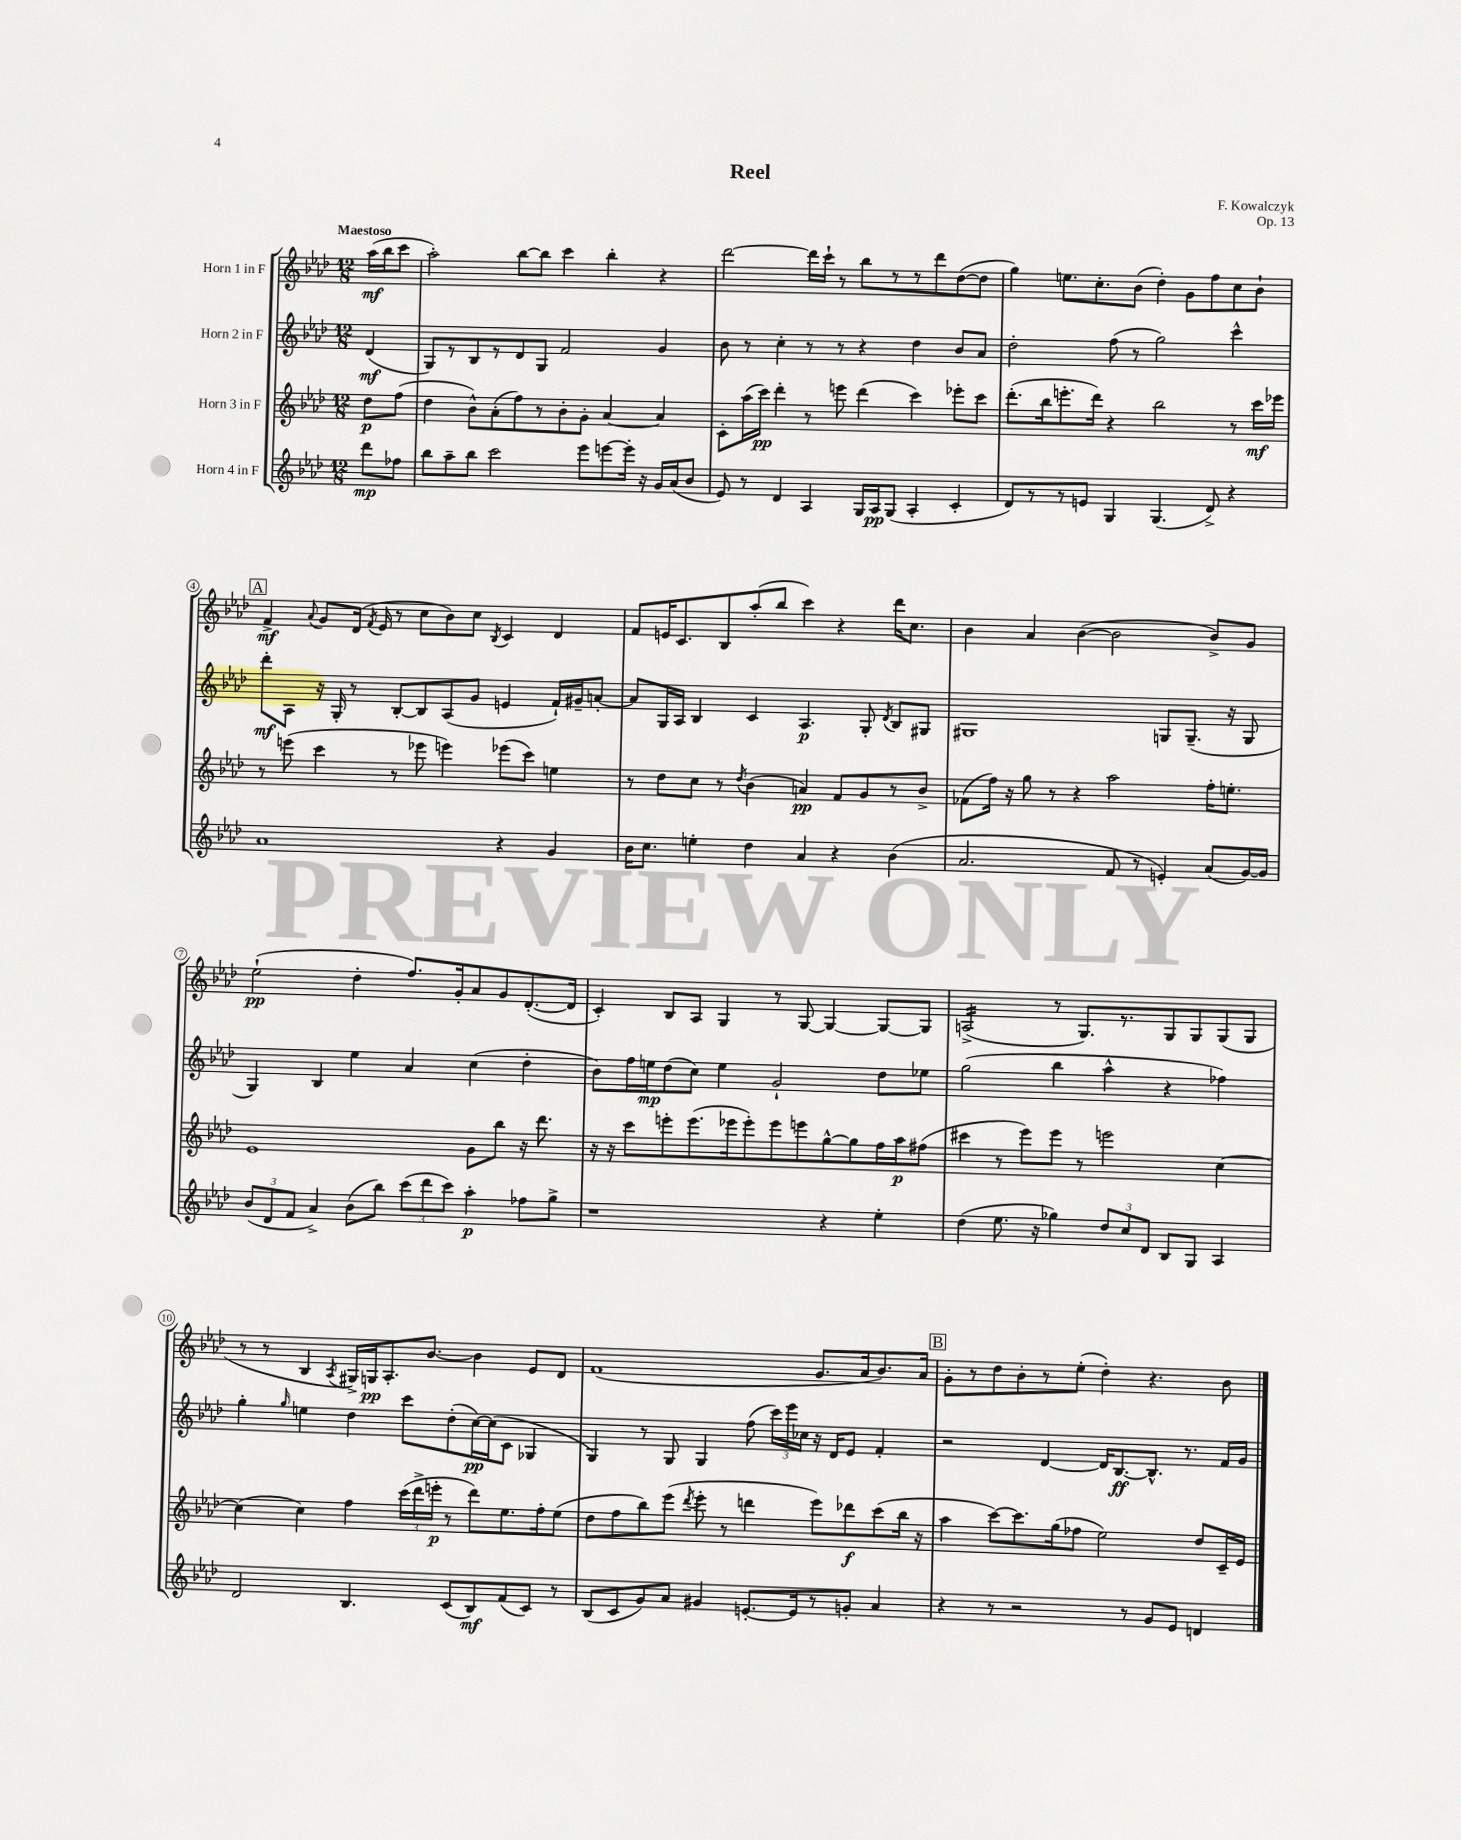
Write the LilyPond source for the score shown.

\header { title = "Reel" composer = "F. Kowalczyk" opus = "Op. 13" }
<<
\new StaffGroup <<
\new Staff = "s0" \with { instrumentName = "Horn 1 in F" } {
    \clef treble \key aes \major \numericTimeSignature \time 12/8 \partial 4 \tempo "Maestoso"
    \autoBeamOff aes''16[\mf( bes''16 c'''8] |
    aes''2-.) bes''8[~ bes''8] c'''4 bes''4-. r4 |
    des'''2~ des'''16[ c'''16]-! r8 bes''8[ r8 r8 des'''8 des''8~( des''8] |
    g''4) e''8.[ c''8.-. bes'8]( des''4-.) g'8[ f''8 c''8 bes'8]-! |
    \mark \markup { \box "A" } f'4->\mf \appoggiatura { aes'8 } g'8[ des'16]( \acciaccatura { f'8 } ees'16 r8 c''8[ bes'8) c''8] \acciaccatura { bes8 } c'4 des'4 |
    f'8[ e'16 c'8. bes8 aes''8-.( bes''8] c'''4) r4 des'''16[ c''8.] |
    bes'4 aes'4 bes'4~( bes'2 bes'8[->) g'8] |
    ees''2-!\pp( des''4-. f''8.[) g'16-. aes'8 g'8 des'8.~-.( des'16] |
    c'4-.) bes8[ aes8] g4 r8 g8~ g4~ g8[~ g8] |
    a2:16->( r8 g8.[) r8. g8 g8 g8( g8] |
    r8 r8 bes4 \acciaccatura { aes8 } gis16[->) g16\pp aes8.-. bes'8.]~ bes'4 ees'8[ des'8] |
    f'1( g'8.[ aes'16 bes'8.) aes'16] |
    \mark \markup { \box "B" } g'8[-. r8 des''8 bes'8-. r8 ees''8]-.( des''4-.) r4. bes'8 \bar "|." |
}
\new Staff = "s1" \with { instrumentName = "Horn 2 in F" } {
    \clef treble \key aes \major \numericTimeSignature \time 12/8 \partial 4
    \autoBeamOff des'4\mf( |
    g8[) r8 bes8 r8 des'8 g8] f'2 g'4 |
    bes'8 r8 c''4-. r8 r8 r4 des''4 bes'8[ aes'8] |
    des''2-. f''8( r8 g''2) c'''4-^ |
    \mark \markup { \box "A" } des'''8[-.\mf aes8] r16 g16-. r8 bes8[~-. bes8 aes8( g'8] e'4 f'16[-!) gis'16-- a'8]~-. |
    a'8[ g16 aes16] bes4 c'4 aes4.\p g8-. \acciaccatura { des'8 } bes8[ gis8] |
    gis1 g8[ g8.]--( r16 g8 |
    g4) bes4 ees''4 aes'4 c''4( des''4-. |
    bes'8[) f''16 e''16\mp des''8( c''8]) e''4 g'2-! des''8[ ees''8] |
    g''2( bes''4 aes''4-^ r4 fes''4) |
    g''4-. \grace { g''16 } e''4 des''4 c'''8[ des''8-.( c''16~\pp) c''16( c'8] ges4 |
    g4) r8 g8 g4 f''8( \tuplet 3/2 { c'''16[) ees'''16 ces''16] } r16 des'16[ ees'8] f'4-. |
    \mark \markup { \box "B" } r2 des'4~ des'16[ bes8.~\ff bes8.]-^ r8. f'16[ g'16] \bar "|." |
}
\new Staff = "s2" \with { instrumentName = "Horn 3 in F" } {
    \clef treble \key aes \major \numericTimeSignature \time 12/8 \partial 4
    \autoBeamOff des''8[\p f''8]( |
    des''4 bes'8[-^) aes'8-.( f''8) r8 bes'8-. g'8]-. aes'4~ aes'4 |
    c'8[-. aes''16( c'''16]\pp) des'''4-. r8 e'''8 des'''4( c'''4) ees'''8[-. c'''8] |
    des'''8.[-.( bes''16 e'''8.-. des'''16]) r4 bes''2 r8 c'''16[\mf ees'''16] |
    \mark \markup { \box "A" } r8 e'''8( c'''4 r8 ees'''8 e'''4) ees'''8[( c'''8]) e''4 |
    r8 des''8[ c''8] r8 \acciaccatura { des''8 } bes'4( a'4\pp) f'8[ g'8 r8 bes'8]-> |
    fes'8[( f''16]) r16 g''8 r8 r4 aes''2 f''16[-. e''8.]-. |
    ees'1 g'8[ bes''8] r16 des'''8. |
    r16 r16 c'''8[ e'''8-. e'''8.( ees'''16 ees'''8-.) ees'''8 e'''8 g''8~-^ g''8 f''16 aes''16\p fis''8]( |
    cis'''4 r8 ees'''8[) ees'''8] r8 e'''2 c''4~ |
    c''4( c''4) f''4 \tuplet 3/2 { c'''16[( des'''16-> e'''16]-.\p } r8 des'''8[) ees''8. f''16-. ees''8]( |
    des''8[ f''8 bes''8) ees'''8]( \acciaccatura { des'''8 } ees'''8-. r8 d'''4 ees'''8[) des'''8\f c'''8( bes''16] r16 |
    \mark \markup { \box "B" } aes''4 c'''8[~) c'''8. g''16( fes''8] ees''2) des''8[ c'16-- ees'16] \bar "|." |
}
\new Staff = "s3" \with { instrumentName = "Horn 4 in F" } {
    \clef treble \key aes \major \numericTimeSignature \time 12/8 \partial 4
    \autoBeamOff des'''8[\mp fes''8] |
    bes''8[ aes''8-- bes''8] c'''2 ees'''8[ e'''8~ e'''16]-. r16 g'16[ aes'16( bes'8] |
    ees'8) r8 des'4 aes4 g16[ aes16\pp g8]( aes4-. c'4-. |
    des'8[) r8 r8 e'8] g4 g4.( des'8->) r4 |
    \mark \markup { \box "A" } aes'1 r4 g'4 |
    bes'16[ c''8.] e''4-. des''4 aes'4 r4 bes'4( |
    aes'2. f'8 r8 e'4-.) aes'8[( g'16~) g'16] |
    \tuplet 3/2 { bes'8[( des'8 f'8] } aes'4->) bes'8[( bes''8]) \tuplet 3/2 { c'''8[( des'''8 c'''8]) } aes''4-.\p fes''8[ g''8]-> |
    r1 r4 ees''4-. |
    des''4( ees''8. r16 ges''4) \tuplet 3/2 { des''8[ c''8 des'8] } bes8[ g8] aes4 |
    des'2 bes4. c'8[( bes8\mf) f'8( c'8]) r8 |
    bes8[( c'8 g'8) aes'8] gis'4 e'8.[~-. e'16 r8 g'8]-. aes'4 |
    \mark \markup { \box "B" } r4 r8 r2 r8 g'8[ ees'8] d'4 \bar "|." |
}
>>
>>
\layout { \context { \Score \override BarNumber.stencil = #(make-stencil-circler 0.1 0.3 ly:text-interface::print) } }
